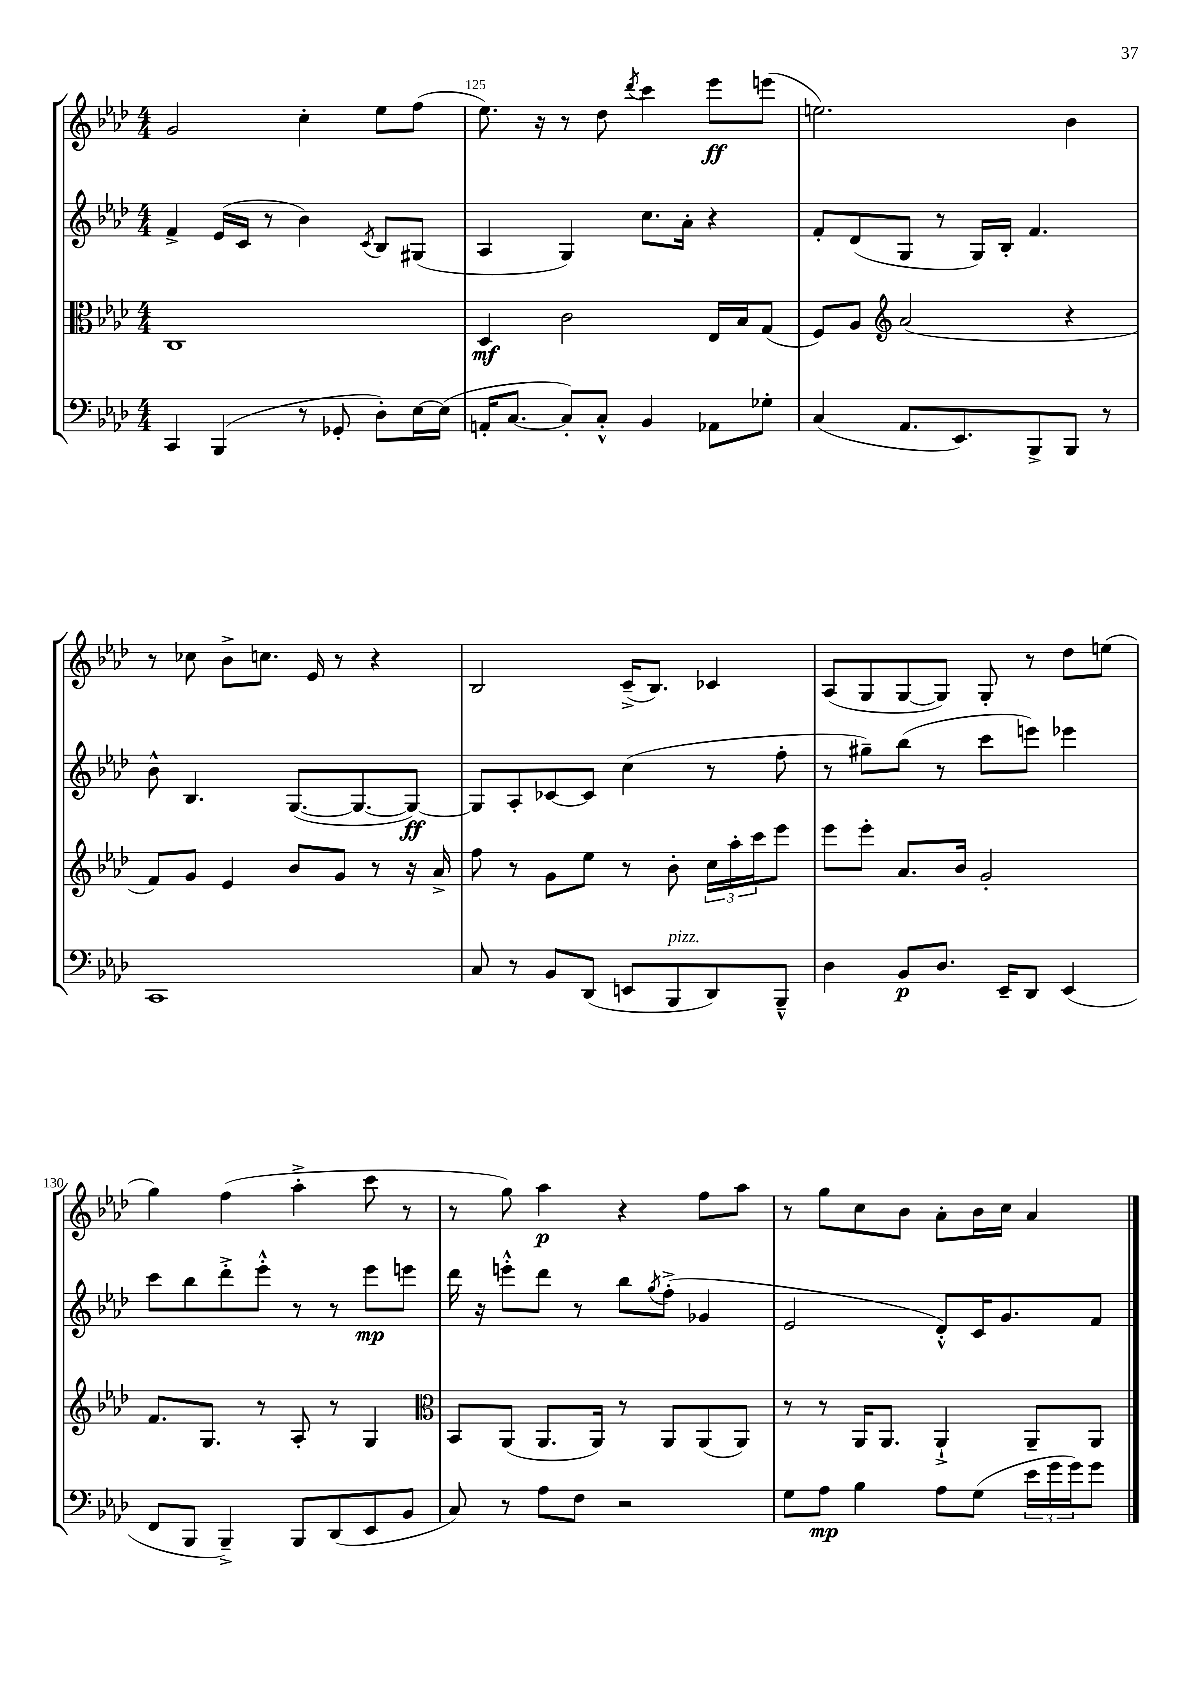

**kern	**kern	**kern	**kern
*staff4	*staff3	*staff2	*staff1
*clefF4	*clefC3	*clefG2	*clefG2
*k[b-e-a-d-]	*k[b-e-a-d-]	*k[b-e-a-d-]	*k[b-e-a-d-]
*M4/4	*M4/4	*M4/4	*M4/4
4CC	1C	4f^	2g
(4BBB-	.	(16e-	.
.	.	16c	.
.	.	8r	.
8r	.	4b-)	4cc'
8GG-'	.	.	.
.	.	8qc	.
8D-')	.	8B-	8ee-
[16E-	.	(8G#	(8ff
(16E-]	.	.	.
=	=	=	=
16AA'	4D-	4A-	8.ee-)
[8.C	.	.	.
.	.	.	16r
8C'])	2c	4G)	8r
8C'^^	.	.	8dd-
.	.	.	8qddd-
4BB-	.	8.cc	4ccc
.	.	16a-'	.
8AA-	16E-	4r	8eee-
.	16B-	.	.
8G-'	(8G	.	(8eee
=	=	=	=
(4C	8F)	8f'	2.ee)
.	8A-	(8d-	.
*	*clefG2	*	*
8.AA-	(2a-	8G	.
.	.	8r	.
8.EE-)	.	.	.
.	.	16G)	.
.	.	16B-'	.
8BBB-^	.	4.f	.
8BBB-	4r	.	4b-
8r	.	.	.
=	=	=	=
1CC	8f)	8b-^^	8r
.	8g	4.B-	8cc-
.	4e-	.	8b-^
.	.	.	8.cc
.	8b-	([8.G	.
.	.	.	16e-
.	8g	.	8r
.	.	8.G_	.
.	8r	.	4r
.	16r	8G_)	.
.	16a-^	.	.
=	=	=	=
8C	8ff	8G]	2B-
8r	8r	8A-'	.
8BB-	8g	[8c-	.
(8DD-	8ee-	8c-]	.
8EE	8r	(4cc	(16c~^
.	.	.	8.B-)
8BBB-	8b-'	.	.
8DD-)	24cc	8r	4c-
.	24aa-'	.	.
.	24ccc	.	.
8BBB-~^^	8eee-	8ff'	.
=	=	=	=
4D-	8eee-	8r	(8A-
.	8eee-'	8gg#~)	8G
8BB-	8.a-	(8bb-	[8G
8.D-	.	8r	8G])
.	16b-	.	.
.	2g'	8ccc	8G'
16EE-~	.	.	.
8DD-	.	8eee)	8r
(4EE-	.	4eee-	8dd-
.	.	.	(8ee
=	=	=	=
8FF	8.f	8ccc	4gg)
8BBB-	.	8bb-	.
.	8.G	.	.
4BBB-~^)	.	8ddd-'^	(4ff
.	8r	8eee-'^^	.
8BBB-	8A-'	8r	4aa-'^
(8DD-	8r	8r	.
8EE-	4G	8eee-	8ccc
8BB-	.	8eee	8r
=	=	=	=
*	*clefC3	*	*
8C)	8BB-	16ddd-	8r
.	.	16r	.
8r	(8AA-	8eee'^^	8gg)
8A-	8.AA-	8ddd-	4aa-
8F	.	8r	.
.	16AA-)	.	.
2r	8r	8bb-	4r
.	.	8qgg	.
.	8AA-	(8ff'^	.
.	(8AA-	4g-	8ff
.	8AA-)	.	8aa-
=	=	=	=
8G	8r	2e-	8r
8A-	8r	.	8gg
4B-	16AA-	.	8cc
.	8.AA-	.	.
.	.	.	8b-
8A-	4AA-`^	8d-'^^)	8a-'
(8G	.	16c	16b-
.	.	8.g	16cc
24e-	8AA-~	.	4a-
24g	.	.	.
24g)	.	.	.
8g	8AA-	8f	.
==	==	==	==
*-	*-	*-	*-
